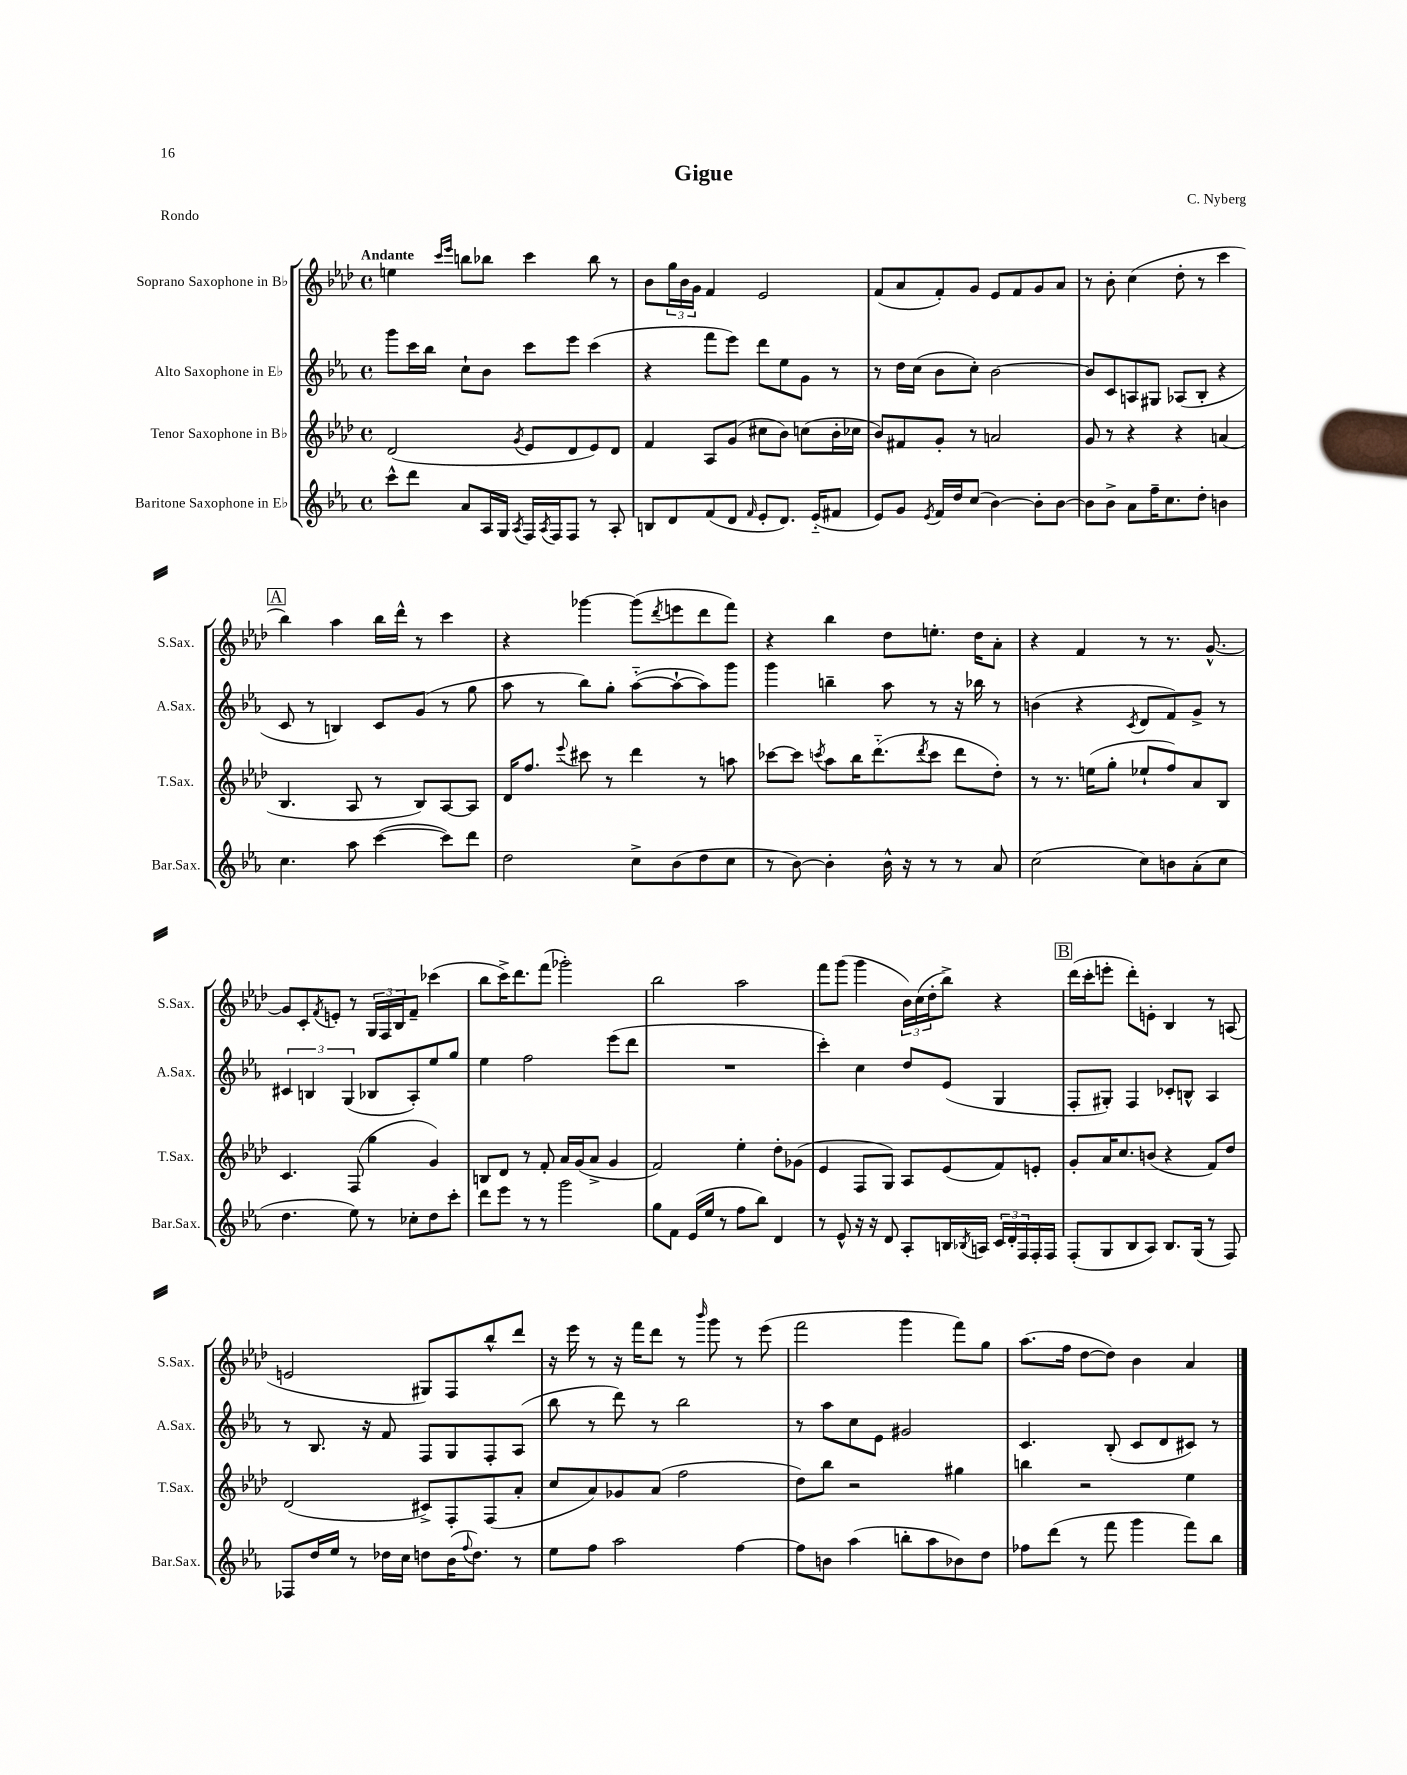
\header { title = "Gigue" composer = "C. Nyberg" piece = "Rondo" }
<<
\new StaffGroup <<
\new Staff = "s0" \with { instrumentName = "Soprano Saxophone in Bb" shortInstrumentName = "S.Sax." } {
    \clef treble \key aes \major \defaultTimeSignature \time 4/4 \tempo "Andante"
    e''4 \grace { c'''16 ees'''16 } b''8 bes''8 c'''4 bes''8 r8 |
    bes'8 \tuplet 3/2 { g''16 bes'16 g'16 } f'4 ees'2 |
    f'8( aes'8 f'8-.) g'8 ees'8 f'8 g'8 aes'8 |
    r8 bes'8-. c''4( des''8-. r8 c'''4 |
    \mark \markup { \box "A" } bes''4) aes''4 bes''16 des'''16-^ r8 c'''4 |
    r4 ges'''4~ ges'''8( \acciaccatura { des'''8 } e'''8 des'''8 f'''8) |
    r4 bes''4 des''8 e''8.-. des''16 aes'8-. |
    r4 f'4 r8 r8. g'8.~-^ |
    g'8 c'8-. \acciaccatura { f'8 } e'8-. r8 \tuplet 3/2 { g16 f16 bes16 } f'8-- ces'''4( |
    bes''8 c'''16->) des'''8. f'''8( ges'''2-.) |
    bes''2 aes''2 |
    f'''8 g'''8( g'''4 \tuplet 3/2 { bes'16) c''16( des''16-. } bes''8->) r4 |
    \mark \markup { \box "B" } des'''16( c'''16-. e'''8-. des'''8-.) e'8-. bes4 r8 a8( |
    e'2 gis8) f8 bes''8-^ des'''8 |
    r16 ees'''16 r8 r16 f'''16 des'''8 r8 \grace { bes'''16 } g'''8 r8 ees'''8( |
    f'''2 g'''4 f'''8) g''8 |
    aes''8.( f''16 des''8~ des''8) bes'4 aes'4 \bar "|." |
}
\new Staff = "s1" \with { instrumentName = "Alto Saxophone in Eb" shortInstrumentName = "A.Sax." } {
    \clef treble \key ees \major \defaultTimeSignature \time 4/4
    g'''8 c'''16 bes''16 c''8-! bes'8 c'''8 ees'''8 c'''4( |
    r4 f'''8 ees'''8) d'''8 ees''8 g'8 r8 |
    r8 d''16 c''16( bes'8 c''8-.) bes'2~ |
    bes'8 c'8 a8 gis8 aes8( bes8-. r4 |
    \mark \markup { \box "A" } c'8 r8 b4) c'8 g'8( r8 g''8 |
    aes''8 r8 bes''8) g''8-. aes''8~-_( aes''8~-! aes''8) g'''8 |
    g'''4 b''4-- aes''8 r8 r16 bes''16 r8 |
    b'4( r4 \acciaccatura { c'8 } d'8 f'8) g'8-> r8 |
    \tuplet 3/2 { cis'4 b4 g4( } bes8 aes8-.) ees''8 g''8 |
    ees''4 f''2 ees'''8( d'''8 |
    R1 |
    c'''4-.) c''4 d''8 ees'8( g4 |
    \mark \markup { \box "B" } f8-. gis8-.) f4 ces'8-. b8-^ aes4 |
    r8 bes8. r16 f'8 f8 g8 f8-. aes8( |
    bes''8 r8 d'''8) r8 bes''2 |
    r8 aes''8 c''8 ees'8 gis'2 |
    c'4. bes8-.( c'8 d'8 cis'8) r8 \bar "|." |
}
\new Staff = "s2" \with { instrumentName = "Tenor Saxophone in Bb" shortInstrumentName = "T.Sax." } {
    \clef treble \key aes \major \defaultTimeSignature \time 4/4
    des'2( \acciaccatura { g'8 } ees'8 des'8 ees'8) des'8 |
    f'4 aes8 g'8( cis''8 bes'8) c''8( bes'16-. ces''16 |
    bes'8) fis'8 g'8-. r8 a'2 |
    g'8 r8 r4 r4 a'4( |
    \mark \markup { \box "A" } bes4. aes8 r8 bes8) aes8~ aes8 |
    des'16 f''8. \appoggiatura { ees'''8 } cis'''8 r8 des'''4 r8 a''8 |
    ces'''8~ ces'''8 \acciaccatura { c'''8 } aes''8 bes''16 des'''8.-_( \acciaccatura { des'''8 } c'''8 des'''8 des''8-.) |
    r8 r8. e''16( g''8-. ees''8-! f''8) aes'8 bes8 |
    c'4. f8( g''4 g'4) |
    b8 des'8 r8 f'8-. aes'16 g'16( aes'8-> g'4 |
    f'2) ees''4-. des''8-. ges'8( |
    ees'4 f8 g8) aes8 ees'8( f'8) e'8-. |
    \mark \markup { \box "B" } g'8-. aes'16 c''8. b'8( r4 f'8) des''8 |
    des'2( cis'8->) f8-. f8( aes'8-. |
    c''8 aes'8) ges'8 aes'8( f''2 |
    des''8) bes''8 r2 gis''4 |
    b''4 r2 ees''4 \bar "|." |
}
\new Staff = "s3" \with { instrumentName = "Baritone Saxophone in Eb" shortInstrumentName = "Bar.Sax." } {
    \clef treble \key ees \major \defaultTimeSignature \time 4/4
    c'''8-^ d'''8 aes'8 aes16 g16 \acciaccatura { aes8 } f16 \acciaccatura { aes8 } f16 f8 r8 aes8-. |
    b8 d'8 f'8( d'8 \grace { f'16 } ees'8-. d'8.) ees'16-_( fis'8 |
    ees'8) g'8 \acciaccatura { ees'8 } f'16 d''16 c''8( bes'4~) bes'8-. bes'8~ |
    bes'8 bes'8-> aes'8 f''16-- c''8. d''8-. b'4 |
    \mark \markup { \box "A" } c''4. aes''8 c'''4~( c'''8) d'''8 |
    d''2 c''8-> bes'8( d''8 c''8 |
    r8 bes'8~) bes'4-. bes'16-^ r16 r8 r8 aes'8 |
    c''2( c''8) b'8 aes'8-.( c''8 |
    d''4. ees''8) r8 ces''8-. d''8 c'''8-. |
    d'''8 ees'''8 r8 r8 g'''2 |
    g''8 f'8 ees'16( ees''16 r8 f''8 bes''8) d'4 |
    r8 ees'8-^ r16 r16 d'8 aes8-. b16 \acciaccatura { bes8 } a16 \tuplet 3/2 { c'16 d'16-. f16 } f16-. f16 |
    \mark \markup { \box "B" } f8-.( g8 bes8 aes8) bes8. g16( r8 f8) |
    fes8 d''16 ees''16 r8 des''16 c''16 d''8 bes'16( \appoggiatura { f''8 } d''8.) r8 |
    ees''8 f''8 aes''2 f''4~ |
    f''8 b'8 aes''4( b''8-. aes''8 bes'8) d''8 |
    fes''8 d'''8( r8 f'''8 g'''4 f'''8) bes''8 \bar "|." |
}
>>
>>
\layout { \context { \Score \remove "Bar_number_engraver" } }
